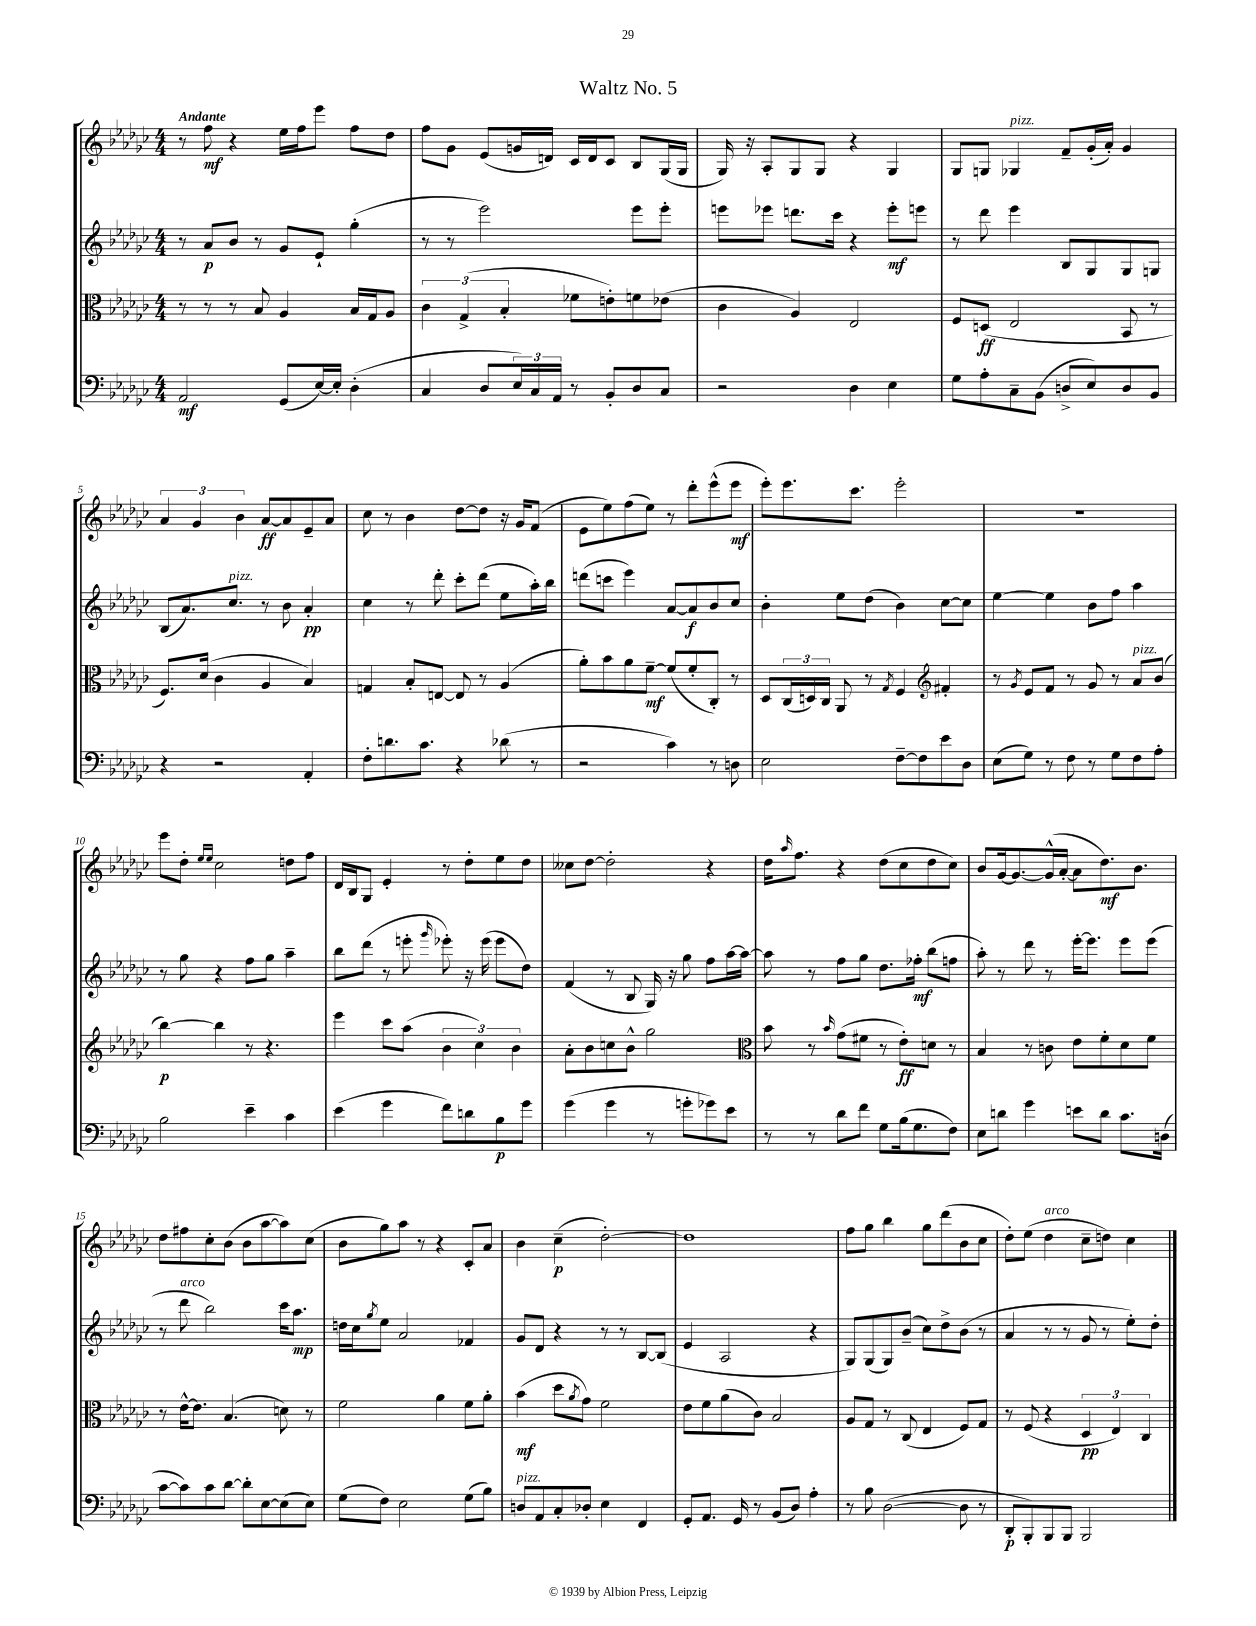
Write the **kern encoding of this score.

**kern	**kern	**kern	**kern
*staff4	*staff3	*staff2	*staff1
*clefF4	*clefC3	*clefG2	*clefG2
*k[b-e-a-d-g-c-]	*k[b-e-a-d-g-c-]	*k[b-e-a-d-g-c-]	*k[b-e-a-d-g-c-]
*M4/4	*M4/4	*M4/4	*M4/4
2AA-/	8r	8r	8r
.	8r	8a-/L	8ff\
.	8r	8b-/J	4r
.	8B-/	8r	.
(8GG-/L	4A-/	8g-/L	16ee-\LL
.	.	.	16ff\J
[16E-/L)	.	8e-`/J	8eee-\J
16E-'/]JJ	.	.	.
(4D-'\	16B-/LL	(4gg-'\	8ff\L
.	16G-/J	.	.
.	8A-/J	.	8dd-\J
=	=	=	=
4C-/	6c-\	8r	8ff\L
.	.	8r	8g-\J
.	(6G-^/	.	.
8D-/L	.	2eee-\)	(8e-/L
.	6B-'/	.	.
24E-/L)	.	.	16g/L
24C-/	.	.	.
.	.	.	16d/JJ)
24AA-/JJ	.	.	.
8r	8f-\L	.	16c-/LL
.	.	.	16d/J
8BB-'/L	8e'\)	.	8c-/J
8D-/	8f\	8eee-\L	8B-/L
8C-/J	(8e-\J	8eee-'\J	(16G-/L
.	.	.	16G-/JJ
=	=	=	=
2r	4c-\	8eee\L	16G-/)
.	.	.	16r
.	.	8eee-\J	8A-'/L
.	4A-/)	8.ddd\L	8G-/
.	.	.	8G-/J
.	.	16ccc-\Jk	.
4D-\	2E-/	4r	4r
4E-\	.	8eee-'\L	4G-/
.	.	8eee\J	.
=	=	=	=
8G-\L	8F/L	8r	8G-/L
8A-'\	(8D/J	8ddd-\	8G/J
8C-~\	2E-/	4eee-\	4G-/
(8BB-\J	.	.	.
8D^/L	.	8B-/L	8f~/L
8E-/)	.	8G-/	(16g-'/L
.	.	.	16a-'/JJ)
8D/	8BB-/	8G-/	4g-/
8BB-/J	8r	8G/J	.
=	=	=	=
4r	8.F/L)	(8B-/L	6a-/
.	.	8.a-/)	.
.	.	.	6g-/
.	(16d-/Jk	.	.
2r	4c-\	.	.
.	.	8.cc-/J	.
.	.	.	6b-\
.	4A-/	8r	[8a-/L
.	.	8b-\	8a-/]
4AA-'/	4B-/)	4a-'/	8e-~/
.	.	.	8a-/J
=	=	=	=
8F'\L	4G/	4cc-\	8cc-\
8.d\	.	.	8r
.	8B-'/L	8r	4b-\
8.c-\J	.	.	.
.	[8E/J	8ddd-'\	.
4r	8E/]	8ccc-'\L	[8dd-\L
.	8r	(8ddd-\J	8dd-\]J
(8d-\	(4A-/	8ee-\L	16r
.	.	.	16g-/LK
8r	.	16aa-'\L)	(8f/J
.	.	16bb-\JJ	.
=	=	=	=
2r	8a-'\L)	(8ddd\L	8e-\L
.	8b-\	8ccc\J	8ee-\)
.	8a-\	4eee-\)	(8ff\
.	[8f~\J	.	8ee-\J)
4c-\)	(8f/]L	[8a-/L	8r
.	8f'/	8a-/]	8ddd-'\L
8r	8C-'/J)	8b-/	(8eee-^^\
8D\	8r	8cc-/J	8eee-\J
=	=	=	=
2E-\	8D-/L	4b-'\	8eee-'\L)
.	(24C-/L	.	8.eee-\
.	24D/)	.	.
.	24C-/JJ	.	.
.	8AA-/	8ee-\L	.
.	.	.	8.ccc-\J
.	8r	(8dd-\J	.
.	8qG-/	.	.
[8F~\L	4F/	4b-\)	2eee-'\
8F\]	.	.	.
*	*clefG2	*	*
8e-\	4f#'/	[8cc-\L	.
8D-\J	.	8cc-\]J	.
=	=	=	=
(8E-\L	8r	[4ee-\	1r
.	8qg-/	.	.
8G-\J)	8e-/L	.	.
8r	8f/J	4ee-\]	.
8F\	8r	.	.
8r	8g-/	8b-\L	.
8G-\L	8r	8ff\J	.
8F\	8a-/L	4aa-\	.
8A-'\J	(8b-/J	.	.
=	=	=	=
2B-\	[4bb-\)	8r	8eee-\L
.	.	8gg-\	8dd-'\J
.	.	.	16qqee-/LL
.	.	.	16qqee-/JJ
.	4bb-\]	4r	2cc-\
4e-~\	8r	8ff\L	.
.	4.r	8gg-\J	.
4c-\	.	4aa-~\	8dd\L
.	.	.	8ff\J
=	=	=	=
(4e-\	4eee-\	8bb-\L	16d-/LL
.	.	.	16B-/J
.	.	(8ddd-\J	8G-/J
4g-\	8ccc-\L	8r	4e-'/
.	(8aa-\J	8eee'\	.
.	.	16qqggg-/	.
8f\L)	6b-\	8eee-'\)	8r
8d\	.	16r	8dd-'\L
.	6cc-\)	.	.
.	.	(16eee-\	.
8B-\	.	8eee-\L	8ee-\
.	6b-\	.	.
8g-\J	.	8dd-\J)	8dd-\J
=	=	=	=
(4g-\	8a-'\L	(4f/	8cc--\L
.	8b-\	.	[8dd-\J
4g-\	8cc\	8r	2dd-'\]
.	8b-^^\J	8B-/	.
8r	2gg-\	16G-/)	.
.	.	16r	.
8g'\L	.	8gg-\	.
8g-\)	.	8ff\L	4r
8e-\J	.	[16aa-\L	.
.	.	16aa-\_JJ	.
=	=	=	=
*	*clefC3	*	*
8r	8b-\	8aa-\]	16dd-\LK
.	.	.	16qqaa-/
.	.	.	8.ff\J
8r	8r	8r	.
.	16qqb-/	.	.
8d-\L	(8g-\L	8ff\L	4r
8f\J	8f#\J	8gg-\J	.
8G-\L	8r	8.dd-\L	(8dd-\L
(16B-\k	8e-'\L)	.	8cc-\
8.G-\	.	16ff-'\Jk	.
.	8d\J	(8bb-\L	8dd-\
8F\J)	8r	8ff\J	8cc-\J)
=	=	=	=
8E-\L	4B-/	8aa-'\)	8b-/L
8d\J	.	8r	[16g-/k
.	.	.	8.g-/_
4g-\	8r	8ddd-\	.
.	8c\	8r	(16g-^^/]L
.	.	.	[16a-'/JJ
8e\L	8e-\L	[16eee-'\LK	8a-\]L
.	.	8.eee-\]J	.
8d\J	8f'\	.	8.dd-\)
8.c-\L	8d-\	8eee-\L	.
.	.	.	8.b-\J
.	8f\J	(8eee-\J	.
(16D\Jk	.	.	.
=	=	=	=
[8c-\L	8r	8r	8dd-\L
8c-\])	[16e-^^\LK	8ddd-\	8ff#\
.	8.e-\]J	.	.
8c-\	.	2bb-\)	8cc-'\
[8d-\J	(4.B-/	.	(8b-\J
8d-'\]L	.	.	8b-\L
[8E-\	.	.	[8aa-\
(8E-\]	8d\)	16ccc-\LK	8aa-\])
.	.	8.aa-\J	.
8E-\J)	8r	.	(8cc-\J
=	=	=	=
(8G-\L	2f\	16dd\LL	8b-\L
.	.	16cc-\J	.
.	.	8qgg-/	.
8F\J)	.	8ee-\J	8gg-\)
2E-\	.	2a-/	8aa-\J
.	.	.	8r
.	4a-\	.	4r
(8G-\L	8f\L	4f-/	8c-'/L
8B-\J)	8a-'\J	.	8a-/J
=	=	=	=
8D/L	(4b-\	8g-/L	4b-\
8AA-/	.	8d-/J	.
8C-'/	8dd-\L	4r	(4cc-~\
.	8qa-/	.	.
8D-'/J	8g-\J)	.	.
4E-\	2f\	8r	[2dd-'\)
.	.	8r	.
4FF/	.	[8B-/L	.
.	.	(8B-/]J	.
=	=	=	=
8GG-'/L	8e-\L	4e-/	1dd-]
8.AA-/J	8f\	.	.
.	(8a-\	2A-/	.
16GG-/	.	.	.
8r	8c-\J)	.	.
(8BB-/L	2B-/	.	.
8D-/J)	.	.	.
4A-'\	.	4r	.
=	=	=	=
8r	8A-/L	8G-/L)	8ff\L
8B-\	8G-/J	(8G-/	8gg-\J
([2D-\	8r	8G-/)	4bb-\
.	(8C-/	(8b-~/J	.
.	4E-/	8cc-\L)	8gg-\L
.	.	8dd-^\	(8ddd-\
8D-\]	8F/L)	(8b-\J	8b-\
8r	8G-/J	8r	8cc-\J
=	=	=	=
8DD-'/L	8r	4a-/	8dd-'\L)
8BBB-'/)	(8F/	.	(8ee-\J
8BBB-/	4r	8r	4dd-\
8BBB-/J	.	8r	.
2BBB-/	6D-/	8g-/	8cc-~\L
.	.	8r	8dd\J)
.	6E-/)	.	.
.	.	8ee-'\L)	4cc-\
.	6C-/	.	.
.	.	8dd-'\J	.
==	==	==	==
*-	*-	*-	*-
